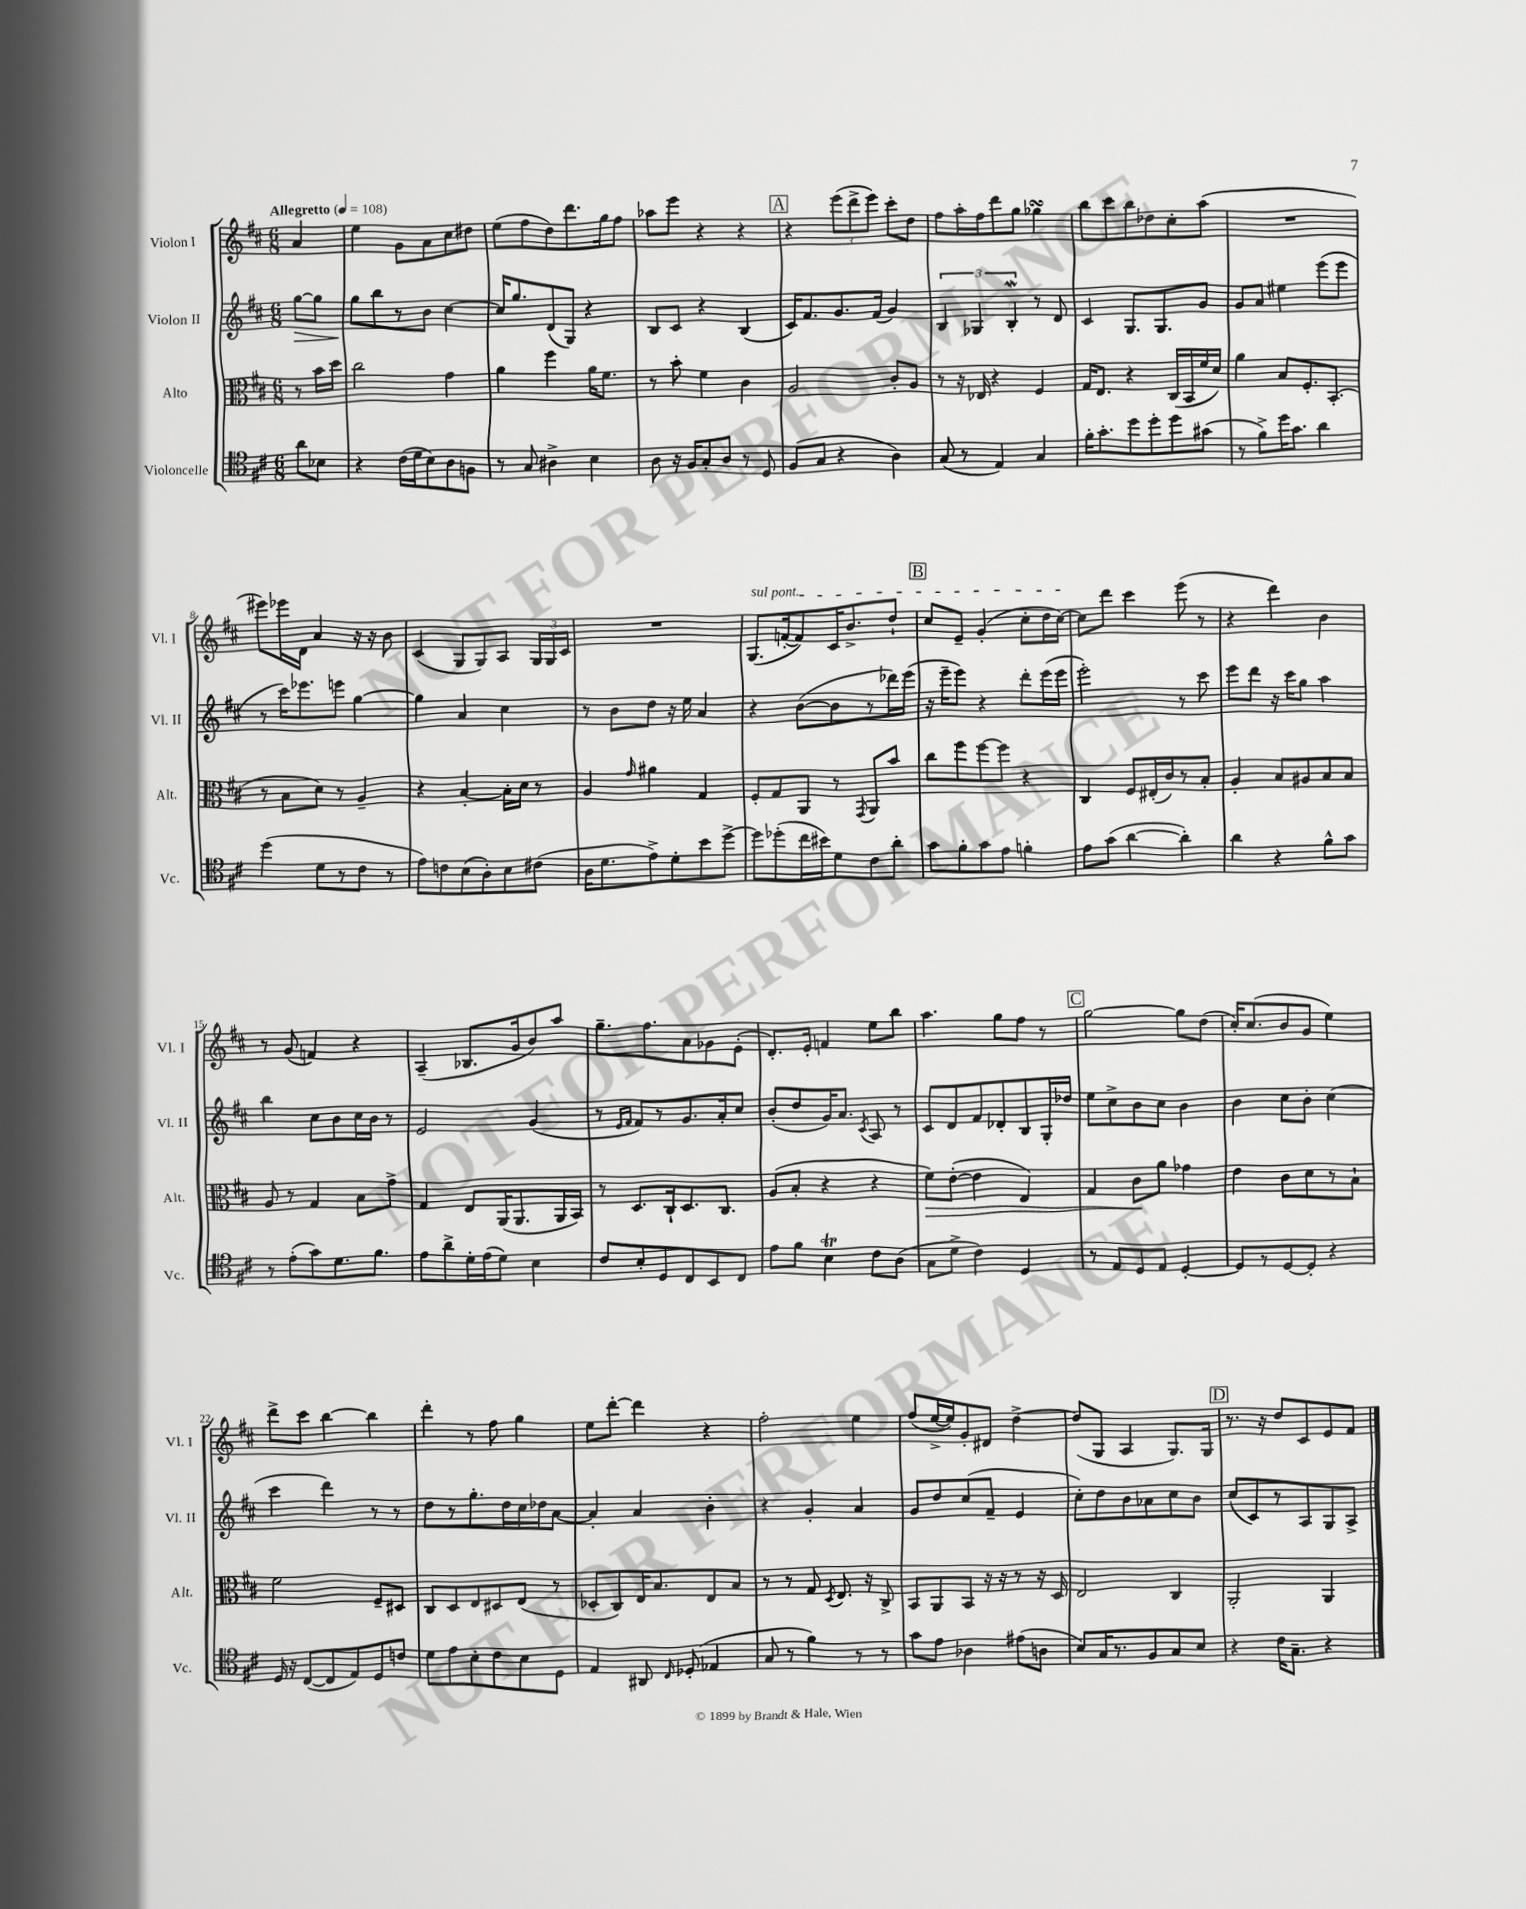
<<
\new StaffGroup <<
\new Staff = "s0" \with { instrumentName = "Violon I" shortInstrumentName = "Vl. I" } {
    \clef treble \key d \major \numericTimeSignature \time 6/8 \partial 4 \tempo "Allegretto" 4 = 108
    \autoBeamOff a'4 |
    e''4 g'8[ a'8 cis''8 dis''8] |
    e''8[( fis''8 d''8) d'''8. g''16 fis''8] |
    aes''8[ e'''8] r4 r4 |
    \mark \markup { \box "A" } r4 \tuplet 3/2 { e'''8[( d'''8-> e'''8]) } cis'''8[-. d''8] |
    fis''8[ a''16-. fis''16 d'''8 g''8] ges''4\turn |
    b''8[ cis'''8 b''8 des''8 cis''8-. a''8]( |
    R2. |
    eis'''8[) ees'''16 d'16] a'4 r16 r16 b'8 |
    cis'4( g8[ g8) a8] \tuplet 3/2 { g16[ g16 cis'16] } |
    R2. |
    \once \override TextSpanner.bound-details.left.text = \markup { \italic "sul pont." } g8.[\startTextSpan( f'16~-. f'8) cis'16 b'8.-> d''8]-! |
    \mark \markup { \box "B" } cis''8[ e'8]-- g'4-.( cis''8[-. d''16 cis''16]~\stopTextSpan) |
    cis''8[ d'''8] cis'''4 e'''8( r8 |
    r4 d'''4) b'4 |
    r8 g'8( f'4) r4 |
    a4--( bes8.[ g'16 b'8) a''8] |
    g''8.[-- fis''8. a'8 ges'8 e'8]-.( |
    d'8.[-.) e'16]-. f'4 e''8[ b''8] |
    a''4. g''8[ fis''8] r8 |
    \mark \markup { \box "C" } g''2~ g''8[ d''8]( |
    cis''16[-.) cis''8.( b'8 g'8] e''4) |
    d'''8[-> cis'''8] b''4~ b''4 |
    d'''4-. r8 fis''8 g''4 |
    e''8[ d'''8]~-. d'''4 r4 |
    fis''2-. e''4 |
    fis''8[( e''16~-> e''16) g'8-. dis'8] d''4~-> |
    d''8[( g8] a4 g8.[) g16] |
    \mark \markup { \box "D" } r8. r16 d''8[ cis'8 e'8 fis'8] \bar "|." |
}
\new Staff = "s1" \with { instrumentName = "Violon II" shortInstrumentName = "Vl. II" } {
    \clef treble \key d \major \numericTimeSignature \time 6/8 \partial 4
    \autoBeamOff g''8[~\> g''8] |
    g''8[\! b''8 r8 b'8] cis''4~ |
    cis''16[ g''8. d'8( g8]) r4 |
    b8[ cis'8] r4 b4( |
    \mark \markup { \box "A" } cis'16[) fis'8. g'8. fis'16]( g'4) |
    \tuplet 3/2 { b4 ges4 b4-.\mordent } r8 d'8 |
    cis'4 g8.[ g8. g'8] |
    g'8[ a'8] eis''4 e'''8[( e'''8] |
    r8 cis'''16[) ees'''8. e'''8] g''4~ |
    g''4 a'4 cis''4 |
    r8 b'8[ d''8] r16 e''16 a'4 |
    r4 b'8[~( b'8 r8 des'''16) e'''16]( |
    \mark \markup { \box "B" } r16 e'''16[-- e'''8]) r4 d'''8[-. e'''16( e'''16] |
    e'''2-.) r8 cis'''8 |
    e'''8[ d'''8] r16 cis'''16[ g''8] a''4 |
    b''4 cis''8[ b'8 cis''16 b'16] r8 |
    e'2 g'4( |
    r8 \grace { e'16[ fis'16] } fis'8[) r8 g'8. a'16-. cis''8] |
    b'8[-.( d''8 g'16) a'8.] \acciaccatura { cis'8 } a8 r8 |
    cis'8[ d'8 fis'8 des'8-. b8 g16-. des''16] |
    \mark \markup { \box "C" } e''8[ cis''8-> b'8 cis''8] b'4 |
    b'4 cis''8[ b'8]-. cis''4( |
    cis'''4 d'''4) r8 r8 |
    d''8[ r8 g''8.-. d''16 cis''16 des''16 a'8]~ |
    a'4-. a'4 b'4-. |
    r4 g'4-. a'4 |
    g'8[ d''8 cis''8( fis'8]-- e'4 |
    cis''8[-.) d''8 b'8 aes'8 cis''8 b'8] |
    \mark \markup { \box "D" } cis''8[( cis'8) r8 a8 g8 a8]-> \bar "|." |
}
\new Staff = "s2" \with { instrumentName = "Alto" shortInstrumentName = "Alt." } {
    \clef alto \key d \major \numericTimeSignature \time 6/8 \partial 4
    \autoBeamOff r8 b'16[ d''16] |
    cis''2 g'4 |
    a'4 fis''4 a'16[ fis'8.] |
    r8 b'8-. fis'4 cis'4 |
    \mark \markup { \box "A" } a2 cis'8[-. a8] |
    r8 r16 ees16 r4 fis4 |
    g16[ e8.] r4 cis16[( b,16 fis'16 d'16]) |
    a'4 b8[ fis8.-. b,8.]-.( |
    r8 b8[ d'8]) r8 a4-- |
    r4 b4~-. b16[-. d'16] r8 |
    a4 \grace { g'16 } ais'4 g4 |
    fis8[-. g8 a,8] r8 \acciaccatura { g,8 } a,8[ b'8] |
    \mark \markup { \box "B" } cis''8[ fis''8 fis''8~ fis''8] r4 |
    cis4 fis8[ eis16-.( cis'16) r8 b8]-. |
    a4-. b8[ ais8 b8 b8] |
    a8 r8 g4 b8[ g'8]-> |
    g4 e8[ a,16( a,8. a,16 b,16]) |
    r8 d8.[ cis16-! d8. cis8.] |
    a8[( b8]-. r4 r4 |
    fis'8[\>) e'8]~-.( e'4 e4) |
    \mark \markup { \box "C" } g4 cis'8[\! a'8] ges'4 |
    e'4 cis'8[ d'8 r8 b8]-! |
    fis'2 fis8[-- dis8] |
    cis8[ d8 e8 dis8 e8]( r8 |
    des8[-. cis8) e16 b8. e8 b8] |
    r8 r8 g8 \acciaccatura { d8 } e8. r16 cis8-> |
    b,8[ a,8 b,8] r16 r16 r8 r16 d16 |
    e2 cis4 |
    \mark \markup { \box "D" } a,2-. a,4 \bar "|." |
}
\new Staff = "s3" \with { instrumentName = "Violoncelle" shortInstrumentName = "Vc." } {
    \clef tenor \key d \major \numericTimeSignature \time 6/8 \partial 4
    \autoBeamOff a'8[ bes8] |
    r4 cis'16[( d'16 b8) a8 f8] |
    r8 g8 ais4-> b4 |
    a8 r16 fis16[ g8-. a8] r8 d8 |
    \mark \markup { \box "A" } fis8[( g8] r4 a4) |
    g8( r8 e4) g4 |
    fis'16[-. g'8.-. d''8 d''8-. d''8 gis'8]( |
    r8 fis'8[->) d''16 g'8.] a'4 |
    d''4( d'8[ r8 cis'8] r8 |
    e'8[) c'8 b8( a8-.) b8 cis'8]( |
    a16[ d'8. e'8->) d'8-. b'8 d''8]~-> |
    d''8[ des''8-.( cis''16 bis'16) d'8 cis'8 a'8]-. |
    \mark \markup { \box "B" } g'8[ fis'8-. g'8 e'8] f'4-. |
    e'8[ g'8]( a'4~ a'4-.) |
    a'4 r4 fis'8[-^ g'8] |
    r8 e'8[-.( g'8) d'8. fis'8.] |
    e'8[ a'8-> d'16-. e'16( d'8]) b4 |
    cis'8[ b8-. d8 cis8 b,8 cis8] |
    e'8[ fis'8] b4\trill cis'8[ a8]( |
    g8[ d'8]-> cis'4) d4 |
    \mark \markup { \box "C" } r8 e8[ d8 e8] d4~-. |
    d8[ r8 d8~ d8]-. r4 |
    d16 r16 cis8[~( cis8 e8) d8 c'8] |
    d'8[ e'8 b8-. cis'8 b8 d8] |
    e4 ais,8 \grace { cis16 } des8-.( ees4 |
    g8 r8 fis'4) r8 r8 |
    g'8[ e'8] aes4 eis'8[( a8] |
    b8[) g16 r8. fis8 g8 b8] |
    \mark \markup { \box "D" } r4 cis'16[ g8.]-- r4 \bar "|." |
}
>>
>>
